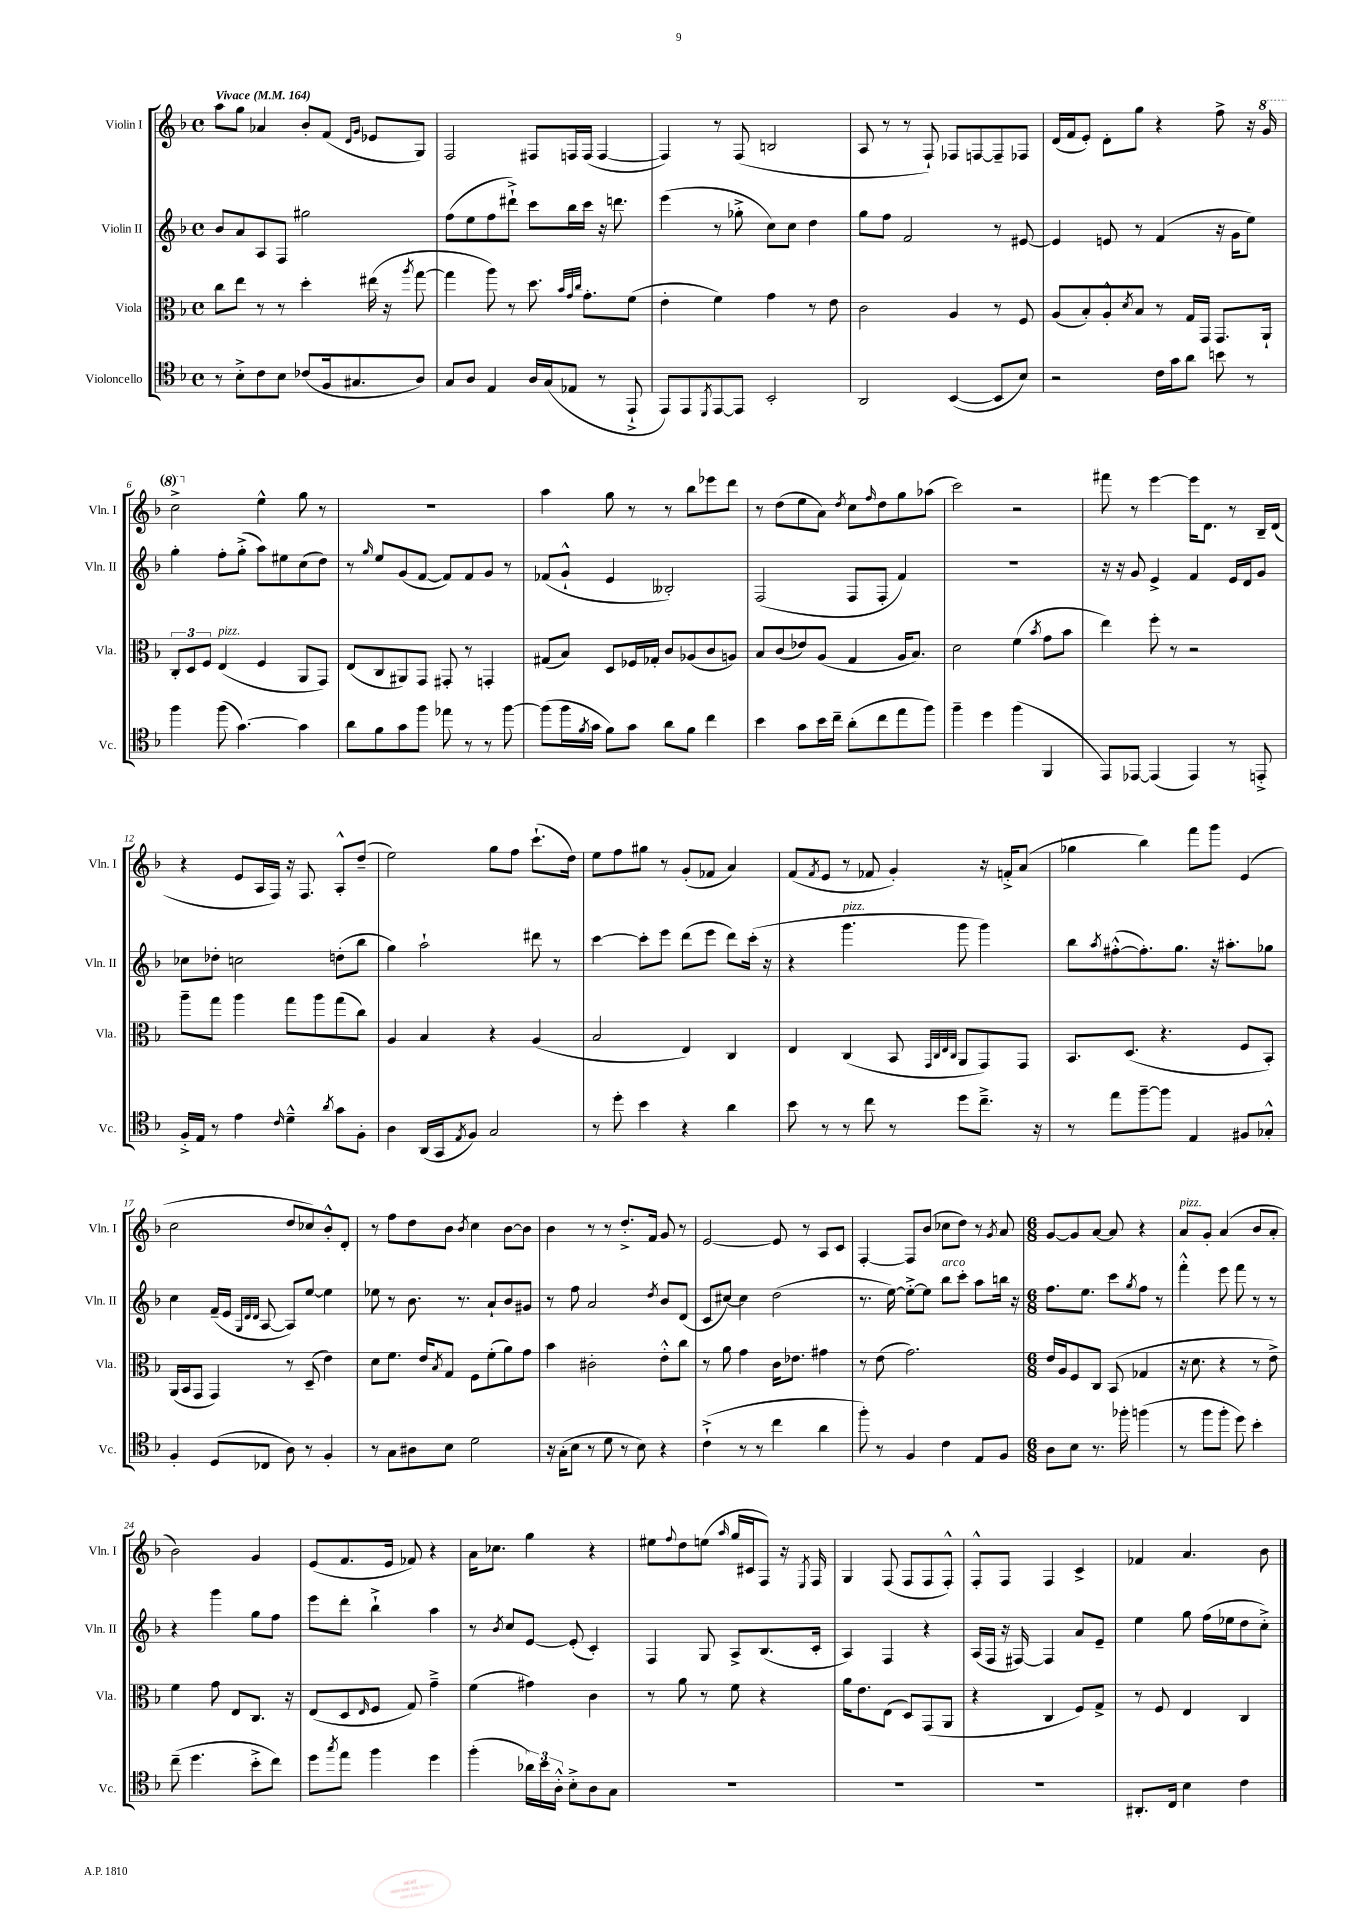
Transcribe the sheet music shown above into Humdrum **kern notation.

**kern	**kern	**kern	**kern
*part4	*part3	*part2	*part1
*staff4	*staff3	*staff2	*staff1
*I"Violoncello	*I"Viola	*I"Violin II	*I"Violin I
*I'Vc.	*I'Vla.	*I'Vln. II	*I'Vln. I
*clefC4	*clefC3	*clefG2	*clefG2
*k[b-]	*k[b-]	*k[b-]	*k[b-]
*M4/4	*M4/4	*M4/4	*M4/4
*met(c)	*met(c)	*met(c)	*met(c)
*MM164	*MM164	*MM164	*MM164
=1	=1	=1	=1
!	!	!	!LO:TX:a:B:t=Vivace
8r	8cc\L	8b-/L	8aa\L
8B-'^\L	8ee\J	8a/	8gg\J
8c\	8r	8A/	4a-X/
8B-\J	8r	8F/J	.
(8c-X/L	4dd'\	2gg#X\	8b-'/L
16F/k	.	.	(8f/J
8.G#X/	.	.	.
.	.	.	16qqd/LL
.	.	.	16qqg/JJ
.	(16ee#X\	.	8e-X/L
.	16r	.	.
.	8qaa/	.	.
8A/J)	[8gg\	.	8G/J)
=2	=2	=2	=2
8G/L	4gg\]	(8ff\L	2F/
8A/J	.	8ee\	.
4E/	8aa\)	8ff\	.
.	8r	8ddd#X`^\J)	.
16A/LL	8.dd\	8ccc\L	8F#X/L
(16G/J	.	.	.
8E-X/J	.	16bb-\L	16Fn/L
.	32qqb-/LLL	.	.
.	32qqg/	.	.
.	32qqcc/JJJ	.	.
.	8.g'\L	16ccc\JJ	(16F/JJ
8r	.	16r	[4F/
.	.	8.dddn\	.
8EE`^/	(8f\J	.	.
=3	=3	=3	=3
8EE/L)	4e'\	(4eee\	4F/])
8EE/	.	.	.
8qDD/	.	.	.
[8EE/	4f\)	8r	8r
8EE/J]	.	8gg-X'^\	(8F/
2BB-'/	4g\	8cc\L)	2Bn/
.	.	8cc\J	.
.	8r	4dd\	.
.	8e\	.	.
=4	=4	=4	=4
2AA/	2c\	8gg\L	8A/
.	.	8ff\J	8r
.	.	2f/	8r
.	.	.	8F`/)
([4BB-/	4A/	.	8F-X/L
.	.	.	[8Fn/
8BB-/L]	8r	8r	8F~/]
8B-/J)	8F/	[8e#X/	8F-X/J
=5	=5	=5	=5
2r	(8A/L	4e#/]	(16d/LL
.	.	.	16f/J
.	8B-'/)	.	8e'/J)
.	8A'^^/	8en/	8d'\L
.	8qd/	.	.
.	8B-/J	8r	8gg\J
16c\LL	8r	(4f/	4r
16g\J	.	.	.
8a\J	16G/LL	.	.
.	16GG/JJ	.	.
8bn\	8.GG/L	16r	8ff^\
.	.	16g\KL	.
8r	.	8ee\J)	16r
*	*	*	*8va
.	16AA`/Jk	.	16gg/
!!LO:LB:g=z
=6	=6	=6	=6
4ff\	12C'/L	4gg'\	2ccc^\
.	12D/	.	.
.	12F/J	.	.
!	!LO:TX:a:i:t=pizz.	!	!
(8ff\	(4E/	8ff'\L	.
[4.g\)	.	(8gg'^\J	.
*	*	*	*X8va
.	4F/	8aa\L)	4ee^^\
.	.	8ee#X\	.
4g\]	8AA/L	(8cc\	8gg\
.	8GG/J)	8dd\J)	8r
=7	=7	=7	=7
8a\L	(8E/L	8r	1r
.	.	16qqgg/	.
8f\	8C/	8ee/L	.
8g\	8AA#X/)	(8g/	.
8ff\J	8GG/J	[8f/J	.
8ee-X\	8GG#X'/	8f/L])	.
8r	8r	8f/	.
8r	4GGn'/	8g/J	.
[8ff\	.	8r	.
=8	=8	=8	=8
(8ff\L]	(8G#X/L	(8f-X/L	4aa\
16ff\L	8B-/J)	8g`^^/J	.
8qf/	.	.	.
16g\JJ	.	.	.
8f\L)	8D/L	4e/	8gg\
8g\J	16F-X/L	.	8r
.	16G-X'/JJ	.	.
8a\L	8c/L	2B--X'/)	8r
8f\J	(8A-X/	.	8bb-\L
4cc\	8c/	.	8eee-X\
.	8An/J)	.	8ddd\J
=9	=9	=9	=9
4b-\	8B-/L	(2F/	8r
.	(8c/	.	(8dd\L
8g\L	8e-X/)	.	8ee\
16b-\L	(8A/J	.	8a\J)
16cc~\JJ	.	.	.
.	.	.	8qdd/
(8a'\L	4G/	8F/L	8cc\L
.	.	.	16qqff/
8cc\	.	8F'/J	8dd\
8ee\	16A/KL	4f/)	8gg\
.	8.B-/J)	.	.
8ff\J)	.	.	(8aa-X\J
=10	=10	=10	=10
4ff~\	2d\	1r	2ccc\)
4dd\	.	.	.
(4ff\	(4f\	.	2r
.	8qb-/	.	.
4FF/	8g\L	.	.
.	8b-\J	.	.
=11	=11	=11	=11
8EE/L)	4ee\)	16r	8fff#X\
.	.	16r	.
[8EE-X/J	.	8g/	8r
(4EE-/]	8ff'\	4e^/	[4eee\
.	8r	.	.
4EE-/)	2r	4f/	16eee\KL]
.	.	.	8.d\J
8r	.	16e/LL	8r
.	.	16d/J	.
8EEn'^/	.	8g/J	16B-~/LL
.	.	.	(16d/JJ
!!LO:LB:g=z
=12	=12	=12	=12
16F'^/LL	8aa~\L	8cc-X\L	4r
16E/JJ	.	.	.
8r	8gg\J	8dd-X'\J	.
4e\	4aa\	2ccn\	8e/L
.	.	.	16A/L
.	.	.	16F/JJ)
16qqc/	.	.	.
4d~^^\	8gg\L	.	16r
.	.	.	8.F/
.	8aa\	.	.
8qa/	.	.	.
8g\L	(8gg\	(8ddn'\L	8A'^^/L
8F'\J	8cc\J)	8bb-\J	(8dd~/J
=13	=13	=13	=13
4A\	4A/	4gg\)	2ee\)
(16AA/LL	4B-/	2aa`\	.
16GG/J	.	.	.
8qE/	.	.	.
8F/J)	.	.	.
2G/	4r	.	8gg\L
.	.	.	8ff\J
.	(4A/	8ddd#X\	(8.ccc`\L
.	.	8r	.
.	.	.	16dd\Jk)
=14	=14	=14	=14
8r	2B-/	[4ccc\	8ee\L
8dd'\	.	.	8ff\
4b-\	.	8ccc'\L]	8gg#X\J
.	.	8eee\J	8r
4r	4E/)	(8ddd\L	(8g'/L
.	.	8eee\J	8f-X/J
4a\	4C/	8ddd\L)	4a/)
.	.	(16ccc'\Jk	.
.	.	16r	.
=15	=15	=15	=15
8b-\	4E/	4r	(8f/L
.	.	.	8qf/
8r	.	.	8e/J
!	!	!LO:TX:a:i:t=pizz.	!
8r	(4C/	4.ggg\	8r
8cc\	.	.	8f-X/
8r	8BB-/	.	4g'/)
.	32qqGG/LLL	.	.
.	32qqC/	.	.
.	32qqE/	.	.
.	32qqC/JJJ	.	.
8dd\L	8AA/L	8ggg\	.
8.cc~^\J	8GG/)	4ggg\)	16r
.	.	.	16fn'^/KL
.	8GG/J	.	(8a/J
16r	.	.	.
=16	=16	=16	=16
8r	8.BB-/L	8bb-\L	4gg-X\
.	.	8qaa/	.
8ee\L	.	([8ff#X'^^\	.
.	(8.D/J	.	.
[8ff~\	.	8.ff#'\])	4bb-\)
8ff\J]	4.r	.	.
.	.	8.gg\J	.
4E/	.	.	8fff\L
.	.	16r	8ggg\J
.	.	8.aa#X'\L	.
8F#X/L	8F/L	.	(4e/
8G-X'^^/J	8BB-'/J)	8gg-X\J	.
!!LO:LB:g=z
=17	=17	=17	=17
4F'/	(16AA/LL	4cc\	2cc\
.	16BB-/J	.	.
.	8GG/J	.	.
(8D/L	4GG/)	(16f~/LL	.
.	.	16e/JJ	.
.	.	32qqG/LLL	.
.	.	32qqd/	.
.	.	32qqd/JJJ	.
8C-X/J	.	[8A/	.
8A\)	8r	8A/L])	8dd/L
8r	(8D~/	[8ee/J	8cc-X/)
4F'/	4e\)	4ee\]	8b-'^^/
.	.	.	8d'/J
=18	=18	=18	=18
8r	8d\L	8ee-X\	8r
8G\L	8.f\J	8r	8ff\L
8A#X\	.	8.b-\	8dd\
.	16e/KL	.	.
.	8qB-/	.	.
8B-\J	8G/J	.	8b-\J
.	.	8.r	.
.	.	.	8qb-/
2d\	8F\L	.	4cc\
.	(8f'\	8a`/L	.
.	8a\)	8b-/	[8b-\L
.	8g\J	8g#X/J	8b-\J]
=19	=19	=19	=19
16r	4b-\	8r	4b-\
(16G'\KL	.	.	.
8B-\J	.	8ff\	.
8r	2c#X'\	2a/	8r
8d\	.	.	8r
8r	.	.	8.dd'^/L
8B-\)	.	.	.
.	.	.	16f/Jk
.	.	8qdd/	.
4r	8e'^^\L	8b-/L	8g/
.	8cc\J	(8d/J	8r
=20	=20	=20	=20
(4c`^\	8r	8c/L	[2e/
.	8a\	[8cc#X/J)	.
8r	4g\	4cc#\]	.
8r	.	.	.
4cc\	16c\KL	(2dd\	8e/]
.	8.e-X\J	.	.
.	.	.	8r
4a\	4g#X\	.	8A/L
.	.	.	8c/J
=21	=21	=21	=21
8ff'\)	8r	8.r	[4F'/
8r	(8e\	.	.
.	.	[16ee\)	.
4F/	2.g\)	8ee'^\L_	8F/L]
.	.	8ee\J]	(8b-/J
!	!	!LO:TX:a:i:t=arco	!
4c\	.	8bb-\L	8cc-X\L
.	.	8ccc'\J	8dd\J)
8E/L	.	8aa\L	8r
.	.	.	8qg/
8F/J	.	16bbn\Jk	8a/
.	.	16r	.
=22	=22	=22	=22
*M6/8	*M6/8	*M6/8	*M6/8
8A\L	16e/LL	8.ff\L	[8g/L
.	16A/J	.	.
8B-\J	8F/	.	8g/]
.	.	8.ee\J	.
8.r	8C/J	.	[8a/J
.	(8BB-/	8ccc\L	8a/]
16ff-X'\	.	.	.
.	.	8qgg/	.
(4ffn\	4G-X/	8ff\J	4r
.	.	8r	.
=23	=23	=23	=23
!	!	!	!LO:TX:a:i:t=pizz.
8r	16r	4fff'^^\	8a/L
.	8.d\	.	.
8ff\L	.	.	8g'/J
8ff'\J	4r	8eee\	(4a/
8dd\)	.	8fff\	.
4b-'\	8r	8r	8b-/L
.	8e^\)	8r	8a'/J
!!LO:LB:g=z
=24	=24	=24	=24
(8cc~\	4f\	4r	2b-\)
4.dd\	.	.	.
.	8g\	4ggg\	.
.	8E/L	.	.
8b-'^\L	8.C/J	8gg\L	4g/
8cc\J)	.	8ff\J	.
.	16r	.	.
=25	=25	=25	=25
8dd\L	(8E/L	8eee\L	(8e/L
8qgg/	.	.	.
8ee\J	8D/	8ddd'\J	8.f/
.	16qqE/	.	.
4ff\	8F/J	4bb-`^\	.
.	.	.	16e/Jk
.	8G/)	.	8f-X/)
4dd\	4g~^\	4aa\	4r
=26	=26	=26	=26
(4ff'\	(4f\	8r	16a\KL
.	.	.	8.cc-X\J
.	.	8qb-/	.
.	.	8cc/L	.
24a-X\LL)	4g#X\)	[8e/J	4gg\
24b-\	.	.	.
24A'^^\JJ	.	.	.
8B-'^\L	.	(8e'/]	.
8A\	4c\	4c'/)	4r
8G\J	.	.	.
=27	=27	=27	=27
2.r	8r	4F/	8ee#X\L
.	.	.	8qqff/
.	8a\	.	8dd\
.	8r	8G/	(8een\J
.	.	.	16qqaa/
.	8f\	8A^/L	16gg/LL
.	.	.	16c#X/J
.	4r	(8.B-/	8F/J)
.	.	.	16r
.	.	.	8qE/
.	.	16c'/Jk	16F/
=28	=28	=28	=28
2.r	16a\KL	4A/)	4G/
.	8.e\	.	.
.	(8E\J	4F/	(8F/
.	8D/L)	.	8F/L
.	(8GG/	4r	8F/
.	8AA/J	.	8F'^^/J)
=29	=29	=29	=29
2.r	4r	(16A/LL	8F'^^/L
.	.	16F/JJ	.
.	.	16r	8F/J
.	.	[16F#X/)	.
.	4C/	4F#/]	4F/
.	8F/L)	8a/L	4c^/
.	8G^/J	8e~/J	.
=30	=30	=30	=30
8.AA#X'/L	8r	4ee\	4f-X/
.	8F/	.	.
16C/Jk	.	.	.
4B-\	4E/	8gg\	4.a/
.	.	(16ff\LL	.
.	.	16ee-X\J	.
4c\	4C/	8dd\	.
.	.	8cc'^\J)	8b-\
==	==	==	==
*-	*-	*-	*-
